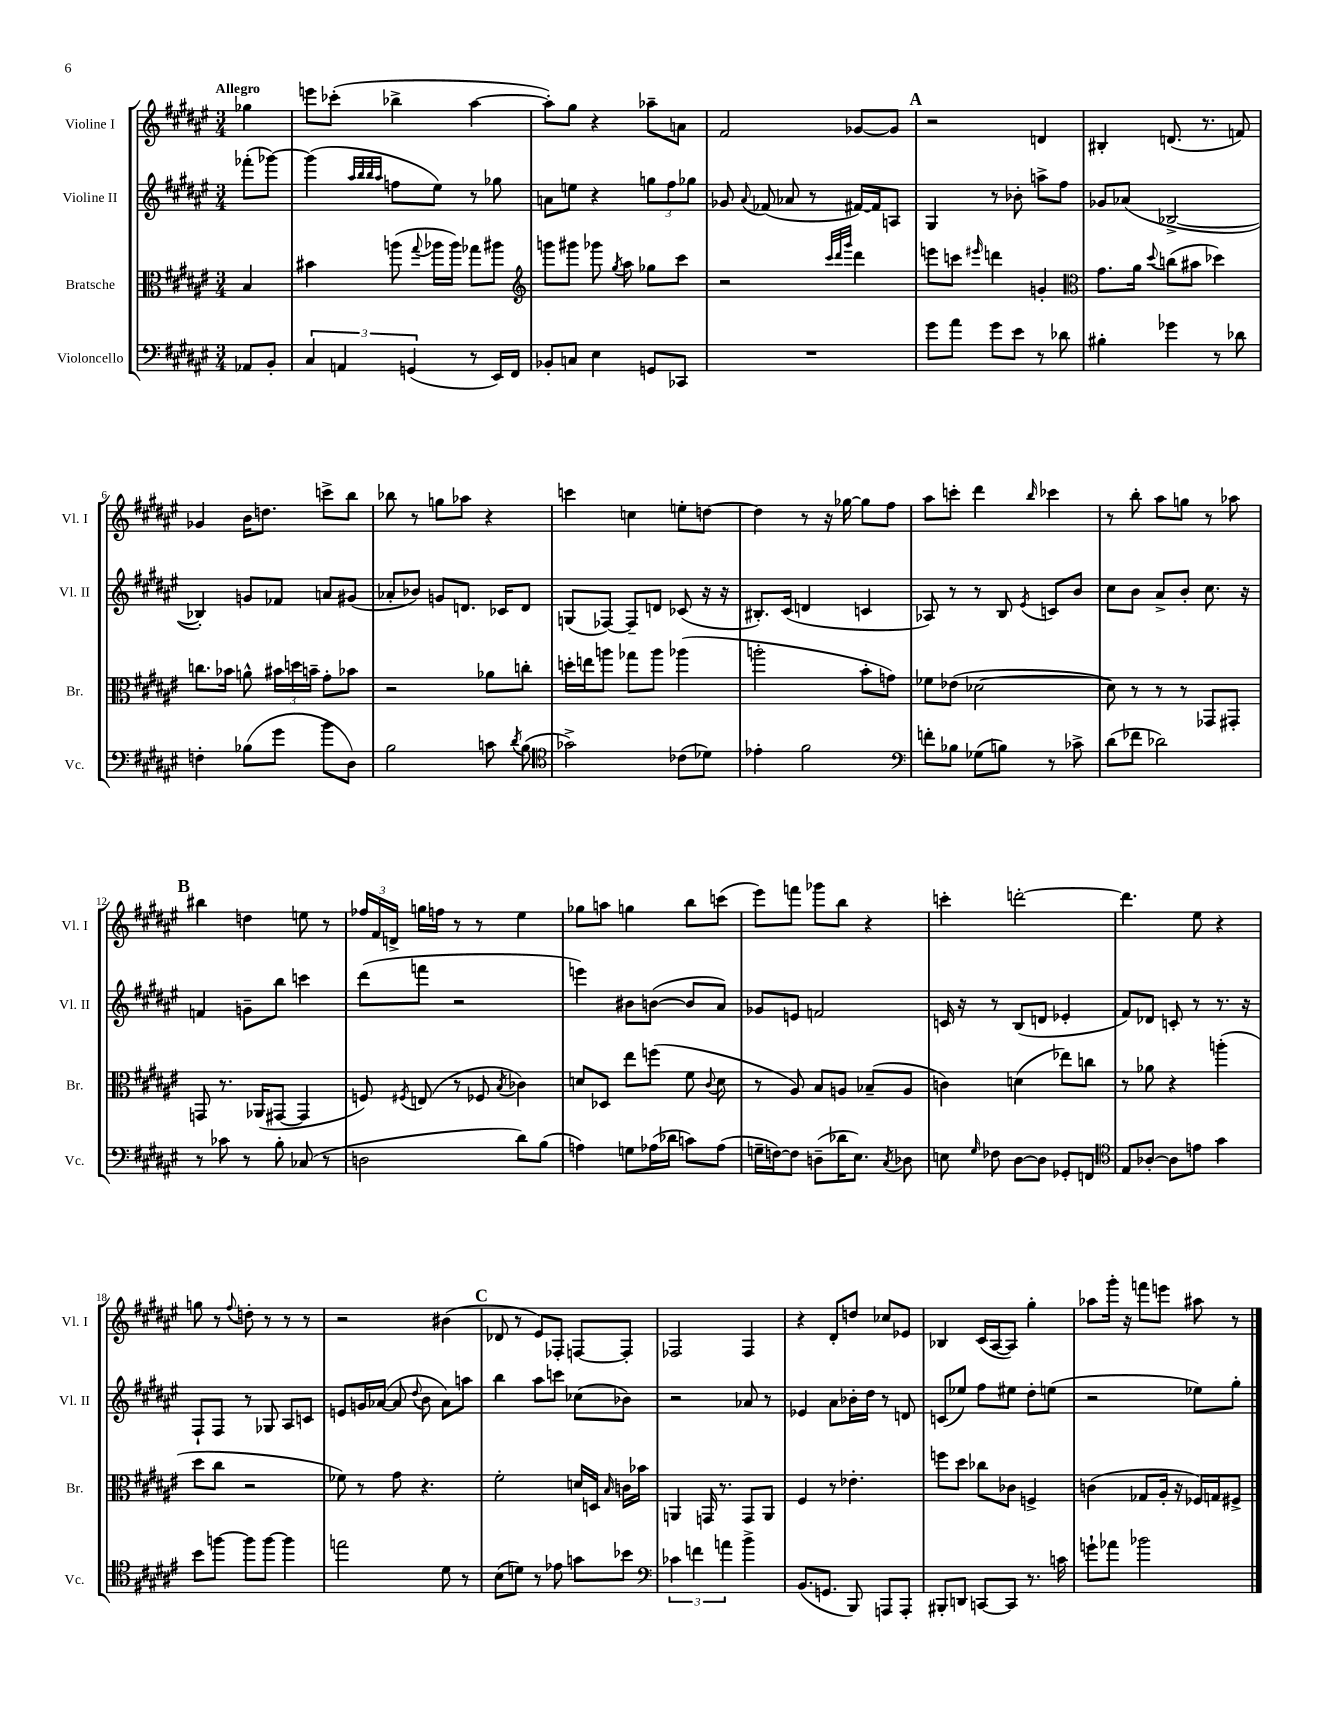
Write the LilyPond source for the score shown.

<<
\new StaffGroup <<
\new Staff = "s0" \with { instrumentName = "Violine I" shortInstrumentName = "Vl. I" } {
    \clef treble \key fis \major \numericTimeSignature \time 3/4 \partial 4 \tempo "Allegro"
    \autoBeamOff ges''4 |
    e'''8[ ces'''8]-.( bes''4-> ais''4~ |
    ais''8[-.) gis''8] r4 aes''8[-- a'8] |
    fis'2 ges'8[~ ges'8] |
    \mark \markup { \bold "A" } r2 d'4 |
    bis4-. d'8.( r8. f'8) |
    ges'4 b'16[ d''8.] c'''8[-> b''8] |
    bes''8 r8 g''8[ aes''8] r4 |
    c'''4 c''4 e''8[-. d''8]~ |
    d''4 r8 r16 ges''16~ ges''8[ fis''8] |
    ais''8[ c'''8]-. dis'''4 \grace { b''16 } ces'''4 |
    r8 b''8-. ais''8[ g''8] r8 aes''8 |
    \mark \markup { \bold "B" } bis''4 d''4 e''8 r8 |
    \tuplet 3/2 { fes''16[ fis'16 d'16]-> } g''16[ f''16] r8 r8 eis''4 |
    ges''8[ a''8] g''4 b''8[ c'''8]( |
    eis'''8[) f'''8] ges'''8[ b''8] r4 |
    c'''4-. d'''2~-. |
    d'''4. eis''8 r4 |
    g''8 r8 \appoggiatura { fis''8 } d''8-. r8 r8 r8 |
    r2 bis'4( |
    \mark \markup { \bold "C" } des'8 r8 eis'8[) fes8]-. f8[~ f8]-. |
    fes2 fes4 |
    r4 dis'8[-. d''8] ces''8[ ees'8] |
    bes4 cis'16[( ais16~ ais8]) gis''4-. |
    aes''8[ gis'''16]-. r16 f'''8[ e'''8] ais''8 r8 \bar "|." |
}
\new Staff = "s1" \with { instrumentName = "Violine II" shortInstrumentName = "Vl. II" } {
    \clef treble \key fis \major \numericTimeSignature \time 3/4 \partial 4
    \autoBeamOff fes'''8[-.( ges'''8]~) |
    ges'''4( \grace { ais''32[ b''32 b''32 ais''32] } f''8[ eis''8]) r8 ges''8 |
    a'8[ e''8] r4 \tuplet 3/2 { g''8[ fis''8 ges''8] } |
    ges'8 \appoggiatura { ais'8 } fes'8( aes'8 r8 fis'16[~) fis'16 a8] |
    \mark \markup { \bold "A" } gis4 r8 bes'8-. a''8[-> fis''8] |
    ges'8[ aes'8]( bes2~-> |
    bes4-.) g'8[ fes'8] a'8[ gis'8]( |
    aes'8[-. bes'8]) g'8[ d'8.] ces'16[ d'8] |
    g8[( fes8]~) fes8[-- d'8] ces'8( r16 r16 |
    bis8.[-.) cis'16]( d'4 c'4 |
    aes8) r8 r8 b8 \acciaccatura { eis'8 } c'8[ b'8] |
    cis''8[ b'8] ais'8[-> b'8]-. cis''8. r16 |
    \mark \markup { \bold "B" } f'4 g'8[-- b''8] c'''4 |
    dis'''8[( f'''8] r2 |
    e'''4) bis'8[ b'8]~( b'8[ ais'8]) |
    ges'8[ e'8] f'2 |
    c'16 r16 r8 b8[( d'8] ees'4-. |
    fis'8[) des'8] c'8-. r8 r8. r16 |
    fis8[-! fis8] r8 ges8 ais8[ c'8] |
    e'8[ g'16 aes'16]~( aes'8 \appoggiatura { dis''8 } b'8 aes'8[) a''8] |
    \mark \markup { \bold "C" } b''4 ais''8[ c'''8] ces''8[( bes'8]) |
    r2 aes'8 r8 |
    ees'4 ais'8[ bes'16-. dis''16] r8 d'8 |
    c'8[( ees''8]) fis''8[ eis''8] dis''8[-. e''8]( |
    r2 ees''8[) gis''8]-. \bar "|." |
}
\new Staff = "s2" \with { instrumentName = "Bratsche" shortInstrumentName = "Br." } {
    \clef alto \key fis \major \numericTimeSignature \time 3/4 \partial 4
    \autoBeamOff b4 |
    bis'4 a''8( \appoggiatura { gis''8 } aes''16[ aes''16]) ges''8[ ais''8] |
    \clef treble g'''8[ gis'''8] ges'''8 \acciaccatura { gis''8 } ais''8 ges''8[ cis'''8] |
    r2 \grace { cis'''32[ dis'''32 gis'''32] } dis'''4 |
    \mark \markup { \bold "A" } e'''8[ c'''8] \grace { eis'''16 } d'''4 g'4-. |
    \clef alto gis'8.[ ais'16] \appoggiatura { dis''8 } c''8[( bis'8] des''4) |
    c''8.[ bes'16] a'8-^ \tuplet 3/2 { bis'16[ d''16 b'16]-- } gis'8[-. bes'8] |
    r2 aes'8[ c''8]-. |
    d''16[-. e''16 a''8] ges''8[ a''8] aes''4( |
    a''2-. b'8[-. g'8]) |
    fes'8[ ees'8]( des'2~ |
    des'8) r8 r8 r8 ges,8[ gis,8]-. |
    \mark \markup { \bold "B" } g,8 r8. aes,16[( gis,8]~ gis,4 |
    f8) \acciaccatura { fis8 } e8( r8 fes8 \acciaccatura { b8 } ces'4) |
    d'8[ des8] eis''8[ f''8]( fis'8 \appoggiatura { cis'8 } d'8 |
    r8 ais8) b8[ a8] bes8[--( a8] |
    c'4) d'4( ees''8[) c''8] |
    r8 aes'8 r4 a''4-.( |
    dis''8[ cis''8] r2 |
    fes'8) r8 gis'8 r4. |
    \mark \markup { \bold "C" } fis'2-. d'16[ d16] \grace { b16 } c'16[ bes'16] |
    a,4 g,16 r8. g,8[ a,8] |
    fis4 r8 ees'4.-. |
    f''8[ dis''8] ces''8[ ces'8] f4-> |
    c'4( ges8[ ais16]-. r16 fes16[) g16 fis8]-> \bar "|." |
}
\new Staff = "s3" \with { instrumentName = "Violoncello" shortInstrumentName = "Vc." } {
    \clef bass \key fis \major \numericTimeSignature \time 3/4 \partial 4
    \autoBeamOff aes,8[ b,8]-. |
    \tuplet 3/2 { cis4 a,4 g,4( } r8 eis,16[) fis,16] |
    bes,8[-. c8] eis4 g,8[ ces,8] |
    R2. |
    \mark \markup { \bold "A" } gis'8[ ais'8] gis'8[ eis'8] r8 des'8 |
    bis4-. ges'4 r8 des'8 |
    f4-. bes8[( gis'8] b'8[ dis8]) |
    b2 c'8 \acciaccatura { dis'8 } b8( |
    \clef tenor ges'2->) ces'8[( des'8]) |
    ees'4-. fis'2 |
    \clef bass f'8[-. bes8] ges8[( b8]) r8 ces'8-> |
    dis'8[( fes'8] des'2) |
    \mark \markup { \bold "B" } r8 ces'8 r8 b8-. ces8( r8 |
    d2 dis'8[) b8]( |
    a4) g8[ aes16( des'16] c'8[) aes8]( |
    g16[-- f16~) f8] d8[--( des'16 eis8.]) \acciaccatura { cis8 } des8 |
    e8 \grace { gis16 } fes8 dis8[~ dis8] ges,8[-. f,8] |
    \clef tenor eis8[ aes8]~-. aes8[ e'8] gis'4 |
    b'8[ f''8]~ f''8[ f''8]~ f''4 |
    e''2 dis'8 r8 |
    \mark \markup { \bold "C" } b8[( d'8]) r8 ees'8 g'8[ bes'8] |
    \clef bass \tuplet 3/2 { ces'4 f'4 a'4 } b'4-> |
    b,8.[( g,8.] b,,8) a,,8[ a,,8]-. |
    bis,,8[-. d,8] c,8[~ c,8] r8. c'16 |
    g'8[-! aes'8] bes'2 \bar "|." |
}
>>
>>
